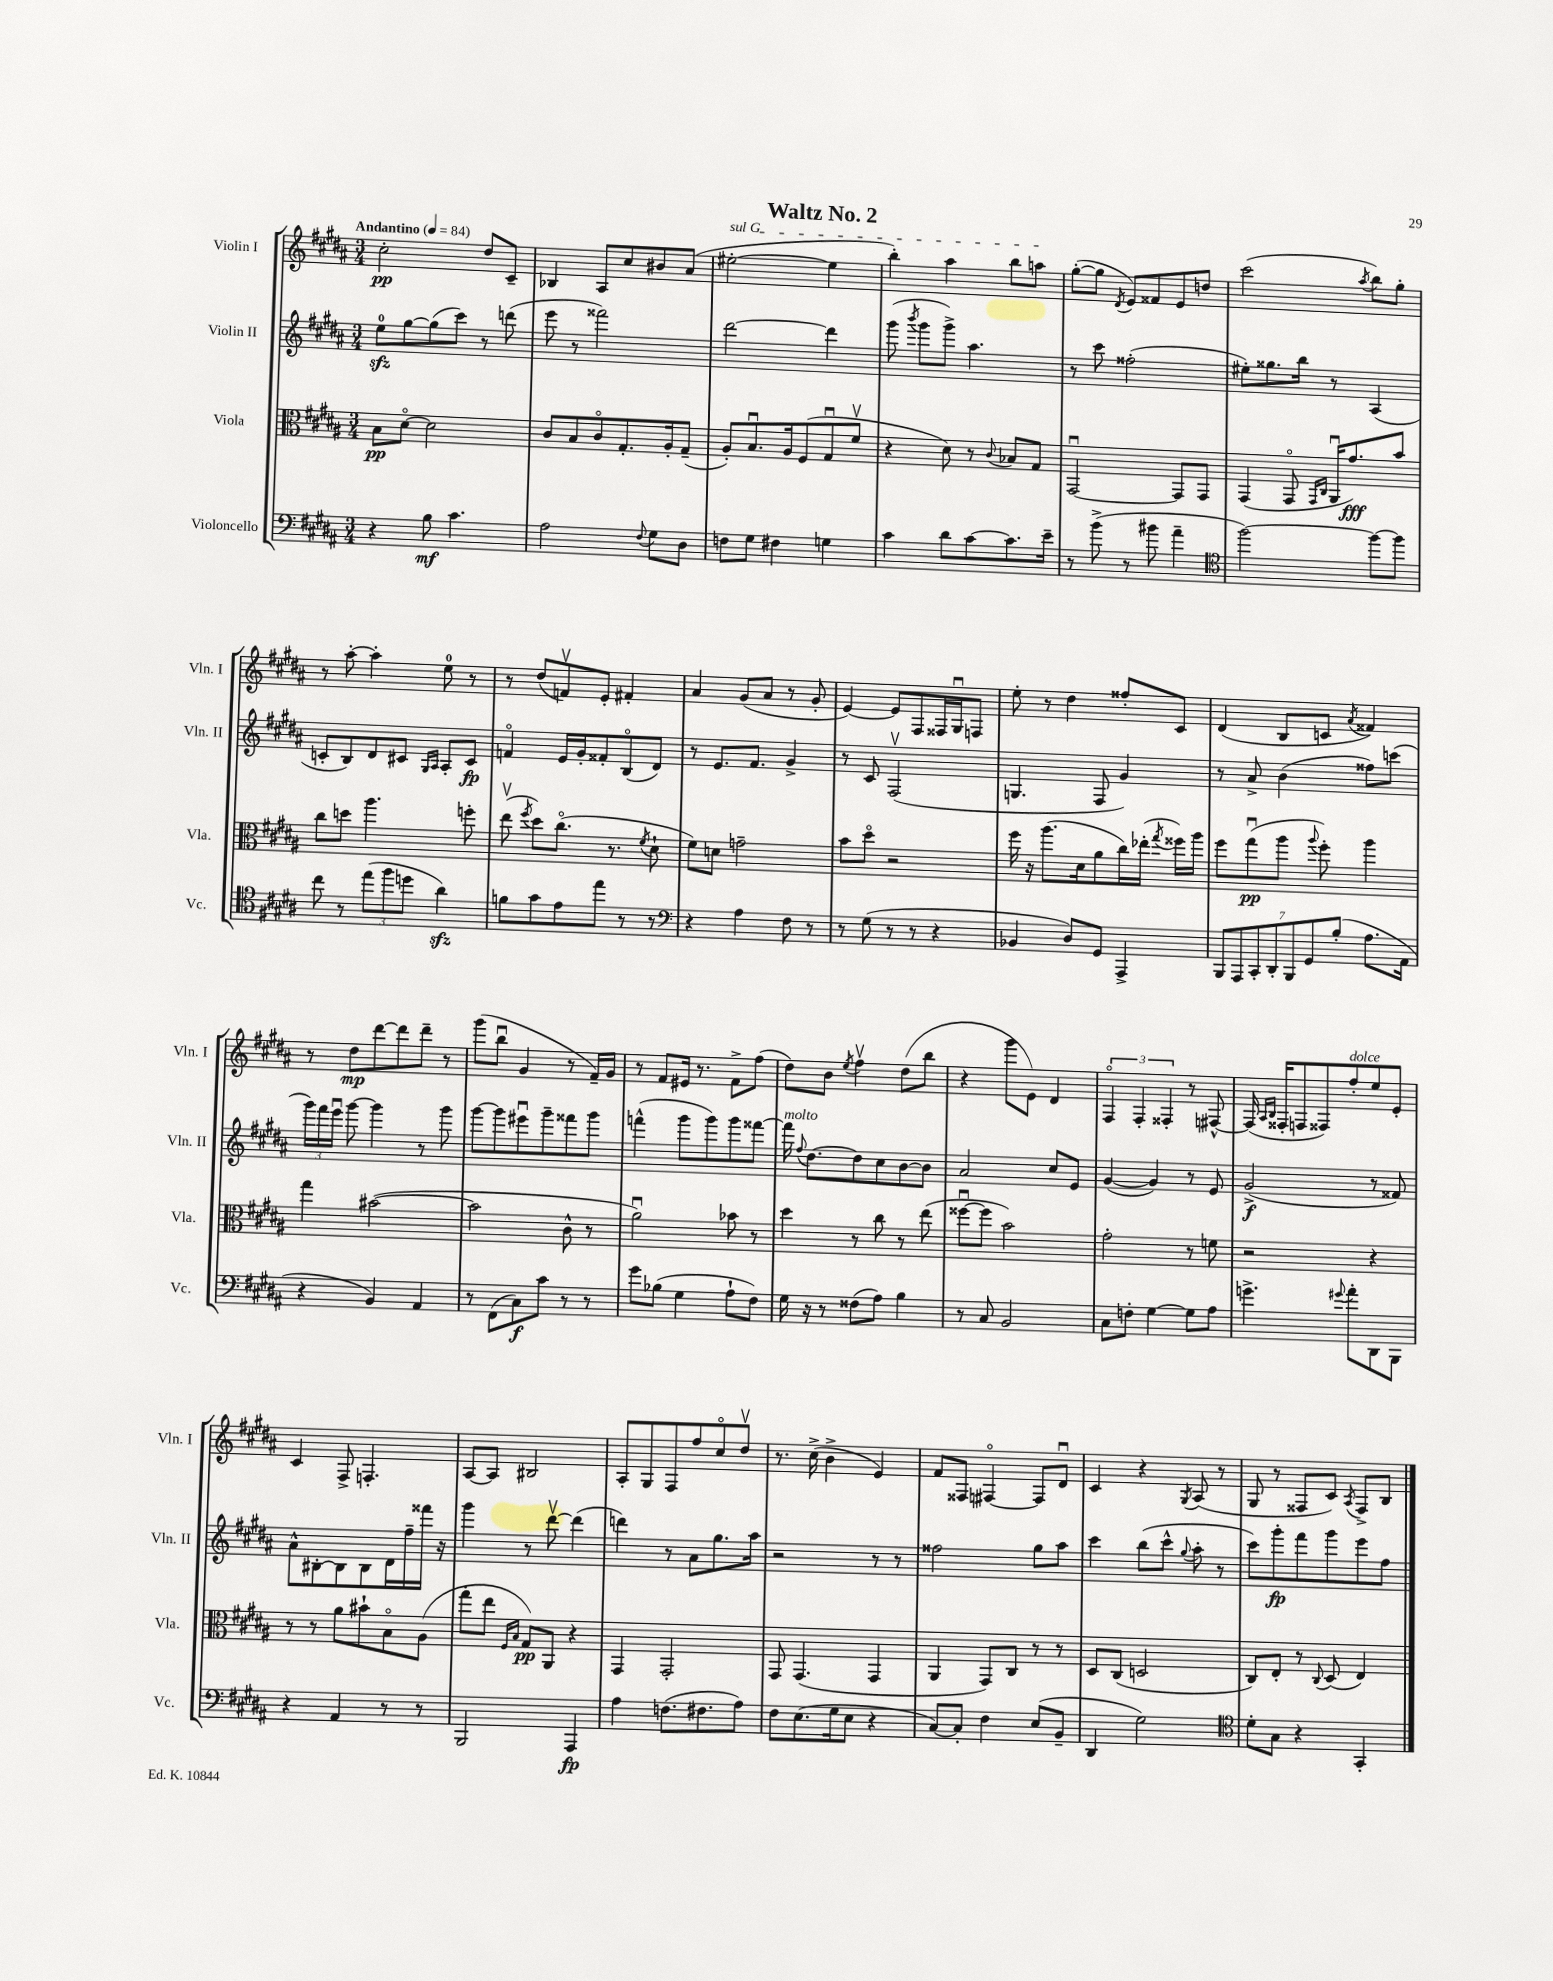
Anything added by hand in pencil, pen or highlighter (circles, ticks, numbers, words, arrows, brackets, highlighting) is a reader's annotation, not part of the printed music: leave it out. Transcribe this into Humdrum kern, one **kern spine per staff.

**kern	**kern	**kern	**kern
*staff4	*staff3	*staff2	*staff1
*clefF4	*clefC3	*clefG2	*clefG2
*k[f#c#g#d#a#]	*k[f#c#g#d#a#]	*k[f#c#g#d#a#]	*k[f#c#g#d#a#]
*M3/4	*M3/4	*M3/4	*M3/4
*MM84	*MM84	*MM84	*MM84
4r	8B	8ee	2cc#'
.	[8d#o	[8gg#	.
8B	2d#]	(8gg#]	.
4.c#	.	8ccc#)	.
.	.	8r	8dd#
.	.	(8ddd	8c#~
=	=	=	=
2A#	8c#	8eee	4B-
.	8B	8r	.
.	8c#o	2fff##)	8A#
.	8.G#'	.	8cc#
8qqF#	.	.	.
8G#	.	.	8b#
.	16A#'	.	.
8D#	(8G#~	.	(8a#
=	=	=	=
8F	8A#')	[2ddd#	[2ee#'
8G#	8.Bu	.	.
4F#	.	.	.
.	16A#	.	.
.	(8F#	.	.
4G	8G#u	4ddd#]	4ee#]
.	8f#v	.	.
=	=	=	=
4c#	4r	(8ggg#	4bb')
.	.	8qbbb	.
.	.	8ggg#	.
8d#	8d#)	8ggg#^)	4aa#
[8c#	8r	4.aa#	.
.	8qqc#	.	.
8.c#]	8B-	.	8bb
.	8G#	.	8aa
16e~	.	.	.
=	=	=	=
8r	[2GG#u	8r	([8gg#'
(8b^	.	8ccc#	8gg#]
.	.	.	8qd#
8r	.	(2ff##'	8e)
8b#	.	.	8f##
4a#~	8GG#]	.	8e
.	8GG#	.	8dd
=	=	=	=
*clefC4	*	*	*
[2ff#)	(4GG#	8ee#')	(2ccc#
.	.	8.gg##	.
.	8GG#o	.	.
.	.	16bb	.
.	16qqGG#	.	.
.	16qqC#	.	.
.	16AA#u	8r	.
.	8.g#)	.	.
.	.	.	8qaa#
8ff#_	.	(4A#	8bb)
8ff#]	8b	.	8gg#'
=	=	=	=
8cc#	8cc#	8c'	8r
8r	8dd	8B)	[8aa#'
(12ee	4.aa#	8d#	4aa#']
12ff#	.	.	.
.	.	8c#	.
12dd	.	.	.
.	.	16qqG#	.
.	.	16qqA#	.
4a#)	.	8A#'	8ee
.	8ff'	8c#	8r
=	=	=	=
8f	(8eev	4fo	8r
.	8qff#	.	.
8g#	8dd#)	.	(8dd#
8e	(8.cc#o	16e	8fv)
.	.	16g#'	.
8ee	.	8f##'	8e'
.	8.r	.	.
8r	.	(8Bo	4f#'
.	8qf#	.	.
8r	8d#`	8d#)	.
=	=	=	=
*clefF4	*	*	*
4r	8f#)	8r	4a#
.	8d	8.e	.
4A#	2g~	.	(8g#
.	.	8.f#	.
.	.	.	8a#
8F#	.	4g#^	8r
8r	.	.	8g#'
=	=	=	=
8r	8b	8r	[4e)
(8G#	8dd#o	8c#	.
8r	2r	(2F#v	8e]
8r	.	.	8F#
4r	.	.	16F##
.	.	.	16G#u
.	.	.	8F
=	=	=	=
4BB-	16ff#	4.G	8ee'
.	16r	.	.
.	(8.aa#	.	8r
8D#)	.	.	4dd#
.	16d#	.	.
8GG#	8a#	8F#	.
4AAA#^	16cc#)	4g#)	8ff##'
.	(16ee-'	.	.
.	8qgg#	.	.
.	16ff##)	.	8c#
.	16aa#	.	.
=	=	=	=
14BBB	8ff#	8r	(4d#
14AAA#	.	.	.
.	(8gg#u	8a#^	.
14CC#'	.	.	.
14DD#'	.	.	.
.	8aa#	(4b	8B
14BBB	.	.	.
14GG#	.	.	.
.	8qqaa#	.	.
.	8ff#')	.	8c
(14B'	.	.	.
.	.	.	8qa#
8.A#	4aa#	8ff##)	4f##)
.	.	(8ccc	.
16AA#	.	.	.
=	=	=	=
4r	4gg#	24ggg#)	8r
.	.	24fff#	.
.	.	24eeeu	.
.	.	[8ggg#	8dd#
4BB)	([2b#	4ggg#]	[8ddd#
.	.	.	8ddd#]
4AA#	.	8r	8ddd#~
.	.	8ggg#	8r
=	=	=	=
8r	2b#]	[8ggg#	(8ggg#
(8FF#	.	8ggg#]	8bbu
8C#)	.	8eee#u	4g#
8c#	.	8ggg#~	.
8r	8c#^^	8fff##	8r
8r	8r	8ggg#	16f#~)
.	.	.	16g#
=	=	=	=
8g#	2a#u)	(4fff^^	8r
(8B-	.	.	8f#
4G#	.	8ggg#	16e#
.	.	.	8.r
.	.	8ggg#)	.
8A#`	8b-	8ggg#	8f#^
8F#)	8r	[8fff##	(8ff#
=	=	=	=
16G#	4dd#	16fff##]	8dd#)
.	.	8qqff#	.
16r	.	[8.dd#	.
8r	.	.	8b
.	.	.	8qee
(8F##	8r	8dd#]	4ff#v
8A#)	8cc#	8cc#	.
4B	8r	[8b	(8dd#
.	(8ee	8b]	8bb
=	=	=	=
8r	[8ff##u	2a#	4r
8C#	8ff##]	.	.
2BB	2b)	.	8ggg#
.	.	.	8e)
.	.	8cc#	4d#
.	.	8e	.
=	=	=	=
8C#	2g#'	([4g#	6F#o
8F'	.	.	.
.	.	.	6F#'
[4G#	.	4g#])	.
.	.	.	6F##'
8G#]	8r	8r	8r
8A#	8f	8e	[8F#^^
=	=	=	=
4.g^	2r	(2g#^	(16F#]
.	.	.	16qqA#
.	.	.	16qqB
.	.	.	16F##'
.	.	.	8F
.	.	.	8F##)
8qqg#	.	.	.
8a#'	.	.	8ff#'
8DD#	4r	8r	8ee
8BBB	.	8f##)	8e'
=	=	=	=
4r	8r	8a#^^	4c#
.	8r	[8B#'	.
4AA#	8a#	8B#]	8F#^
.	8b#`	8B#	4.F'
8r	8Bo	16d#	.
.	.	16ff#~	.
8r	(8A#	16fff##	.
.	.	16r	.
=	=	=	=
2BBB	8gg#'	4ggg#	[8A#
.	8ee	.	8A#]
.	16qqF#	.	.
.	16qqB	.	.
.	8G#)	8r	2B#
.	8AA#	[8ddd#v	.
4AAA#	4r	(4ddd#]	.
=	=	=	=
4A#	4GG#	4ddd)	8A#'
.	.	.	8G#
(8.F	2GG#'	8r	8F#
.	.	8a#	8ff#
8.F#	.	.	.
.	.	8.gg#	8cc#o
8A#)	.	.	8dd#v
.	.	16aa#	.
=	=	=	=
8F#	8GG#	2r	8.r
(8.E	(4.GG#	.	.
.	.	.	(16cc#^
.	.	.	4b^
16G#	.	.	.
8E	.	.	.
4r	4GG#	8r	4e)
.	.	8r	.
=	=	=	=
[8C#)	4AA#	2ff##	8f#
8C#']	.	.	8F##
4F#	8GG#)	.	[4F#o
.	8C#	.	.
(8E	8r	8gg#	8F#]
8BB~	8r	8aa#	8d#u
=	=	=	=
4DD#	8D#	4ccc#	4c#
.	(8C#	.	.
2G#)	2D	(8bb	4r
.	.	8ccc#^^	.
.	.	8qqgg#	8qG#
.	.	8aa#'	(8A#
.	.	8r	8r
=	=	=	=
*clefC4	*	*	*
8d#'	8C#)	8ccc#)	8G#
8G#	8E'	8ggg#'	8r
4r	8r	8fff#	8F##
.	8qqC#	.	.
.	(8D#	8ggg#	8c#)
.	.	.	8qA#
4GG#'	4E)	8eee	8F##^
.	.	8ff#	8B
==	==	==	==
*-	*-	*-	*-
